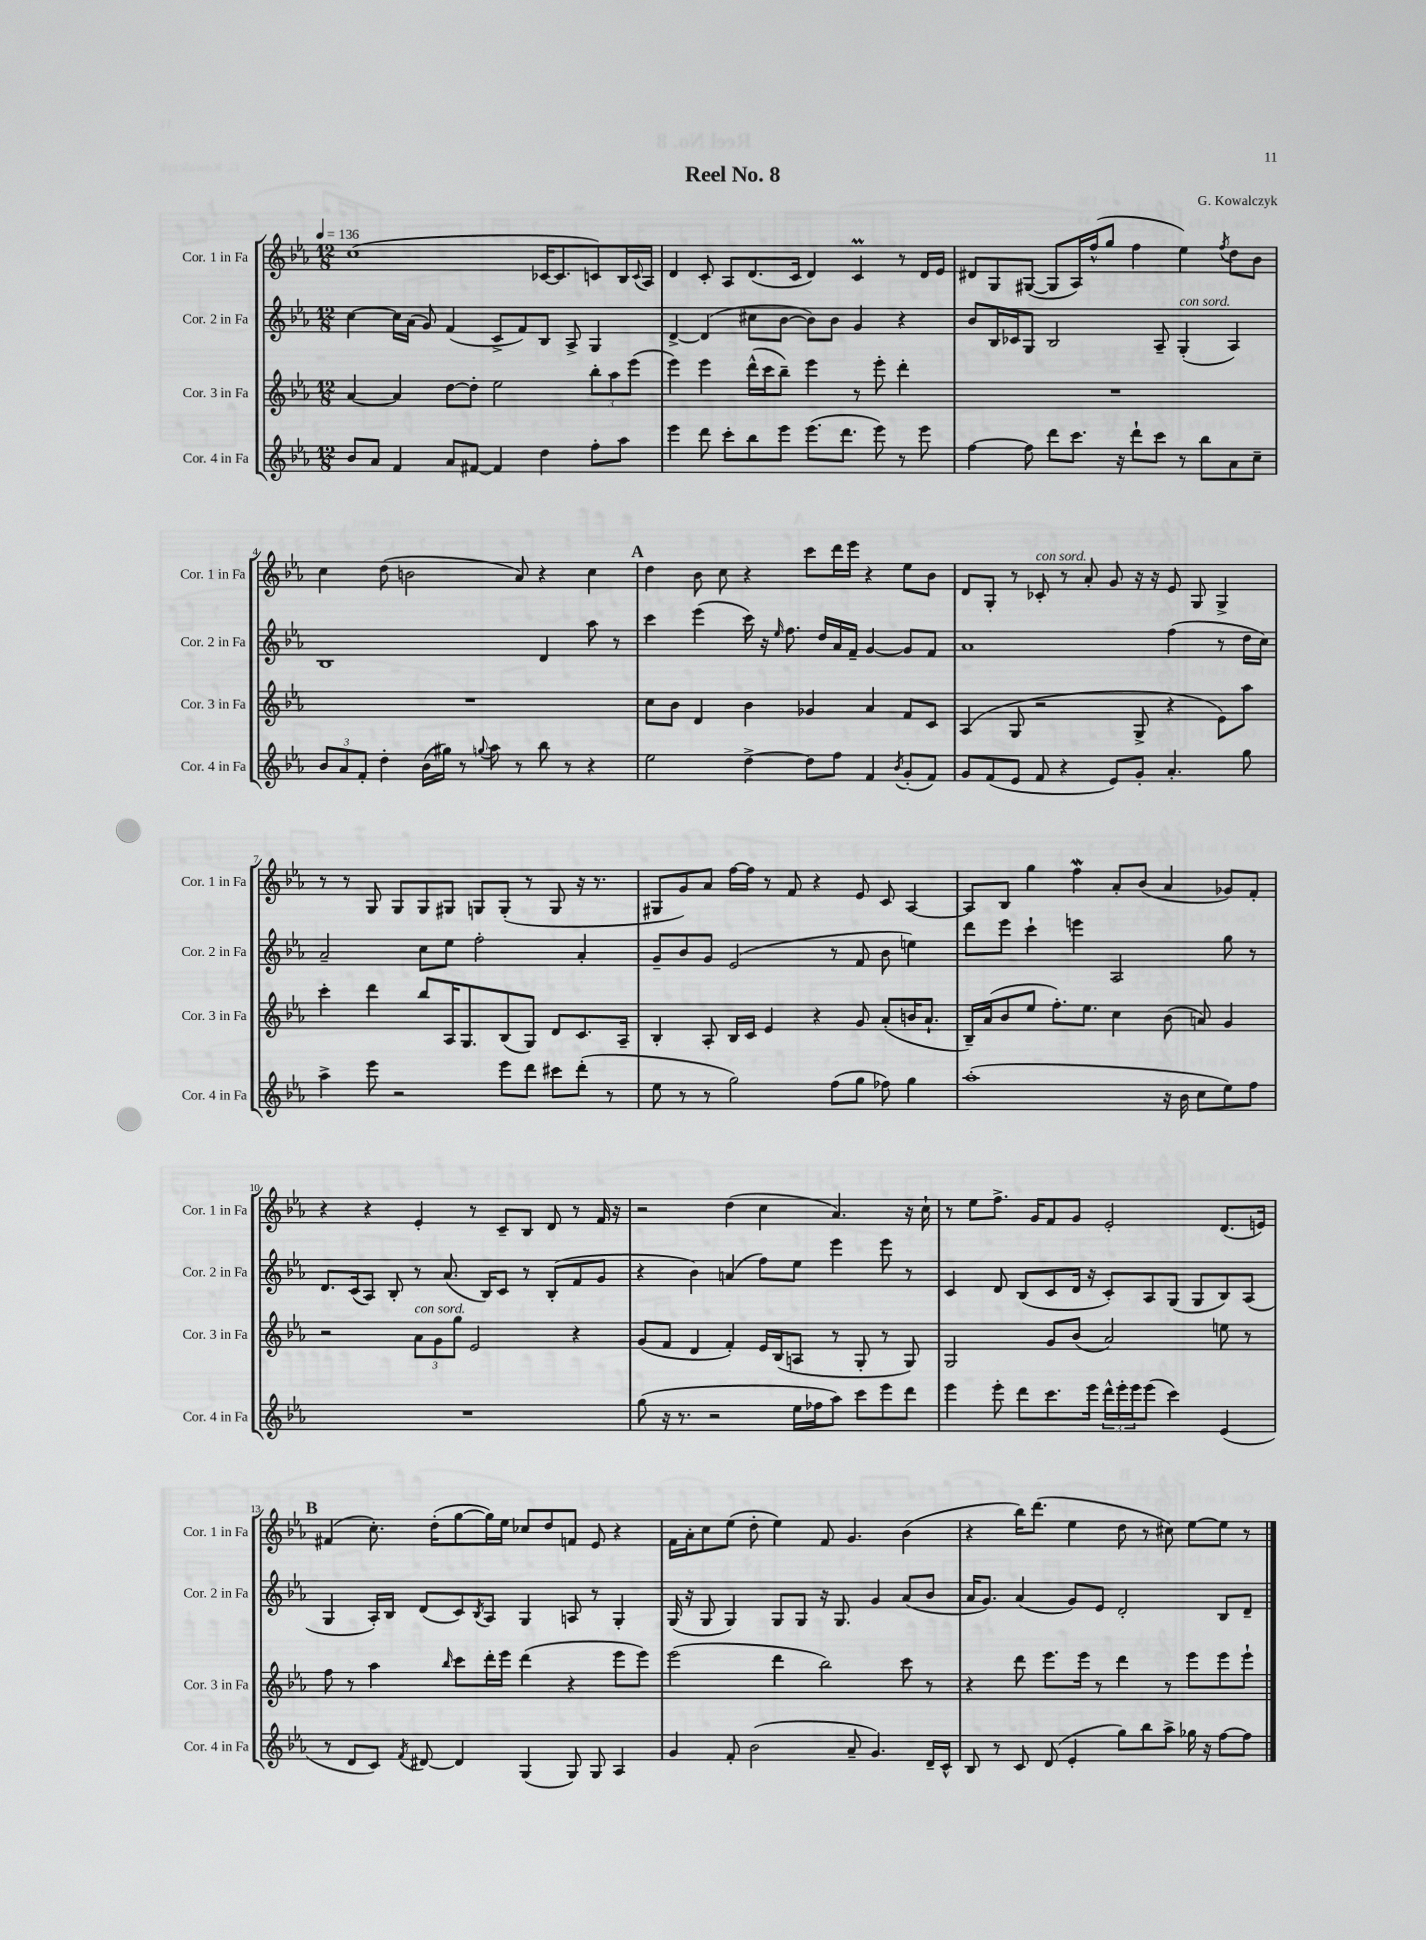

**kern	**kern	**kern	**kern
*staff4	*staff3	*staff2	*staff1
*clefG2	*clefG2	*clefG2	*clefG2
*k[b-e-a-]	*k[b-e-a-]	*k[b-e-a-]	*k[b-e-a-]
*M12/8	*M12/8	*M12/8	*M12/8
*MM136	*MM136	*MM136	*MM136
8b-	[4a-	[4cc	(1cc
8a-	.	.	.
4f	4a-]	16cc]	.
.	.	(16a-	.
.	.	8g)	.
8a-	[8dd	(4f	.
[8f#	8dd']	.	.
4f#]	2ee-	8c^	.
.	.	8f)	.
4dd	.	8B-	[16c-
.	.	.	8.c-]
.	.	8A-^	.
8ff'	12bb-'	4G	8c)
.	12aa-	.	.
8aa-	.	.	16B-
.	(12eee-	.	.
.	.	.	8qqc
.	.	.	16A-
=	=	=	=
4eee-	4eee-)	[4d^	4d
8ddd	4eee-	(4d]	8c'
8ccc'	.	.	8A-
8bb-	(16ddd^^	8cc#	(8.d
.	16ccc	.	.
8eee-	8bb-~)	[8b-	.
.	.	.	16c
(8.eee-	4eee-	8b-])	4d)
.	.	8b-	.
8.ddd	.	.	.
.	8r	4g	4c
8eee-)	8eee-'	.	.
8r	4ddd'	4r	8r
8eee-	.	.	16d
.	.	.	16e-
=	=	=	=
[4ff	1.r	8b-	8d#
.	.	16B-	8G
.	.	16c-	.
8ff]	.	8G	([8G#
8ddd	.	2B-	8G#]
8.ccc	.	.	16A-)
.	.	.	(16ff^^
.	.	.	8gg
16r	.	.	.
8ddd`	.	.	4ff
8ccc	.	8A-~	.
8r	.	(4G'	4ee-)
8bb-	.	.	.
.	.	.	8qff
8a-	.	4A-)	8dd
8cc~	.	.	8b-
=	=	=	=
12b-	1.r	1B-	4cc
12a-	.	.	.
12f'	.	.	.
4dd'	.	.	(8dd
.	.	.	2b
(16b-	.	.	.
16gg#)	.	.	.
8r	.	.	.
8qqgg	.	.	.
8aa-	.	.	.
8r	.	.	8a-)
8bb-	.	4d	4r
8r	.	.	.
4r	.	8aa-	4cc
.	.	8r	.
=	=	=	=
2ee-	8cc	4ccc	4dd
.	8b-	.	.
.	4d	(4eee-	8b-
.	.	.	8cc
[4dd^	4b-	16ccc)	4r
.	.	16r	.
.	.	16qqee-	.
.	.	8.ff	.
8dd]	4g-	.	8ccc
.	.	16dd	.
8ff	.	16a-	16ddd
.	.	16f~	16eee-
4f	4a-	[4g	4r
8qb-	.	.	.
(8g'	8f	8g]	8ee-
8f)	8c	8f	8b-
=	=	=	=
8g	(4A-	1a-	8d
(8f	.	.	8G'
8e-	8G	.	8r
8f	2r	.	8c-'
4r	.	.	8r
.	.	.	8a-'
8e-)	.	.	8g
8g'	8G^	.	16r
.	.	.	16r
4.a-'	4r	(4ff	8e-
.	.	.	8G
.	8e-)	8r	4G^
8gg	8aa-	16dd	.
.	.	16cc)	.
=	=	=	=
4aa-^	4ccc'	2a-~	8r
.	.	.	8r
8eee-	4ddd	.	8G
2r	.	.	8G
.	8bb-	8cc	8G
.	16A-	8ee-	8G#
.	8.G	.	.
.	.	2ff'	8G
8eee-	(8B-	.	(8G'
8ddd	8G)	.	8r
8ccc#	8d	.	8G
(8ddd'	8.c	4a-'	16r
.	.	.	8.r
8r	.	.	.
.	16A-~	.	.
=	=	=	=
8ee-	4B-'	8g~	8G#
8r	.	8b-	8g)
8r	8A-'	8g	8a-
2gg)	16B-	(2e-	[16ff
.	16c	.	16ff]
.	4e-	.	8r
.	.	.	8f
.	4r	.	4r
(8ff	.	8r	.
8gg	8g	8f	8e-
8ff-)	(8a-'	8b-	8c
4gg	16b	4ee)	[4A-
.	8.a-`	.	.
=	=	=	=
(1aa-'	16B-~)	8ddd	8A-]
.	(16a-	.	.
.	8b-	8eee-	8B-
.	8ee-	4ccc`	4gg
.	8.ff')	.	.
.	.	4eee	4ff
.	8.ee-	.	.
.	4cc	2A-	8a-'
.	.	.	(8b-
16r	(8b-	.	4a-
16b-	.	.	.
8cc	8a)	.	.
8ee-)	4g	8gg	8g-)
8ff	.	8r	8f'
=	=	=	=
1.r	2r	8.d	4r
.	.	(16c	.
.	.	8A-)	4r
.	.	8B-'	.
.	12a-	8r	4e-'
.	12g	.	.
.	.	(8.a-	.
.	12gg	.	.
.	2e-	.	8r
.	.	16B-)	.
.	.	8c	8c~
.	.	8r	8B-
.	.	(8B-'	8d
.	4r	8f	8r
.	.	8g	16f
.	.	.	16r
=	=	=	=
(8gg	(8g	4r	2r
16r	8f	.	.
8.r	.	.	.
.	4d	4b-)	.
2r	.	.	.
.	4f')	(4a	(4dd
.	16e-	8ff)	4cc
.	(16B-	.	.
16ee-	8A	8ee-	.
16ff-	.	.	.
8aa-)	8r	4eee-	4.a-)
8ccc	8G'	.	.
8eee-	8r	8eee-	.
8ddd	8G)	8r	16r
.	.	.	16cc`
=	=	=	=
4eee-	2G	4c	8r
.	.	.	8ee-
8eee-'	.	8d	8.ff^
8ddd	.	(8B-	.
.	.	.	16g
8.ccc	8g	8c	8f
.	(8b-	16d	8g
16eee-	.	16r	.
24ddd^^	2a-)	8c')	2e-'
24eee-'	.	.	.
24eee-	.	.	.
(8eee-	.	8A-	.
4ccc)	.	(8G	.
.	.	8G	.
(4e-	8ee	8B-)	(8.d
.	8r	(8A-	.
.	.	.	16e)
=	=	=	=
8r	8ff	4G	(4f#
8d	8r	.	.
8c)	4aa-	16A-')	8.cc')
.	.	16B-	.
8qf	.	.	.
[8d#	.	(8d	.
.	.	.	(16dd'
.	16qqbb-	.	.
4d#]	8ccc	8c)	[8gg
.	.	8qB-	.
.	16ddd'	8A-	16gg])
.	16eee-	.	16ee-
(4G	(4ddd	4G	8cc-
.	.	.	8dd
8G)	4r	8A	8f
8G	.	8r	8e-
4A-	8eee-	4G'	4r
.	8eee-)	.	.
=	=	=	=
4g	(2eee-	(16G	16f
.	.	16r	16a-'
.	.	8G	8cc
8f'	.	4G)	(8ee-
(2b-	.	.	8dd'
.	4ddd	8G	4ee-)
.	.	8G	.
.	2bb-)	16r	8f
.	.	8.G	.
8a-~	.	.	4.g
4.g)	.	4g	.
.	8ccc	(8a-	(4b-
16d~	8r	8b-	.
16c^^	.	.	.
=	=	=	=
8B-	4r	16a-	4r
.	.	8.g)	.
8r	.	.	.
8c	8ddd	(4a-	16bb-)
.	.	.	(8.ddd
(8d	8.eee-	.	.
4e-'	.	8g)	4ee-
.	16eee-	.	.
.	8r	8e-	.
8gg)	4ddd	2d'	8dd
8bb-	.	.	8r
8aa-^	8r	.	8cc#)
16gg-	8eee-	.	[8ee-
16r	.	.	.
[8ff	8eee-	8B-	8ee-]
8ff]	8eee-`	8d~	8r
==	==	==	==
*-	*-	*-	*-
